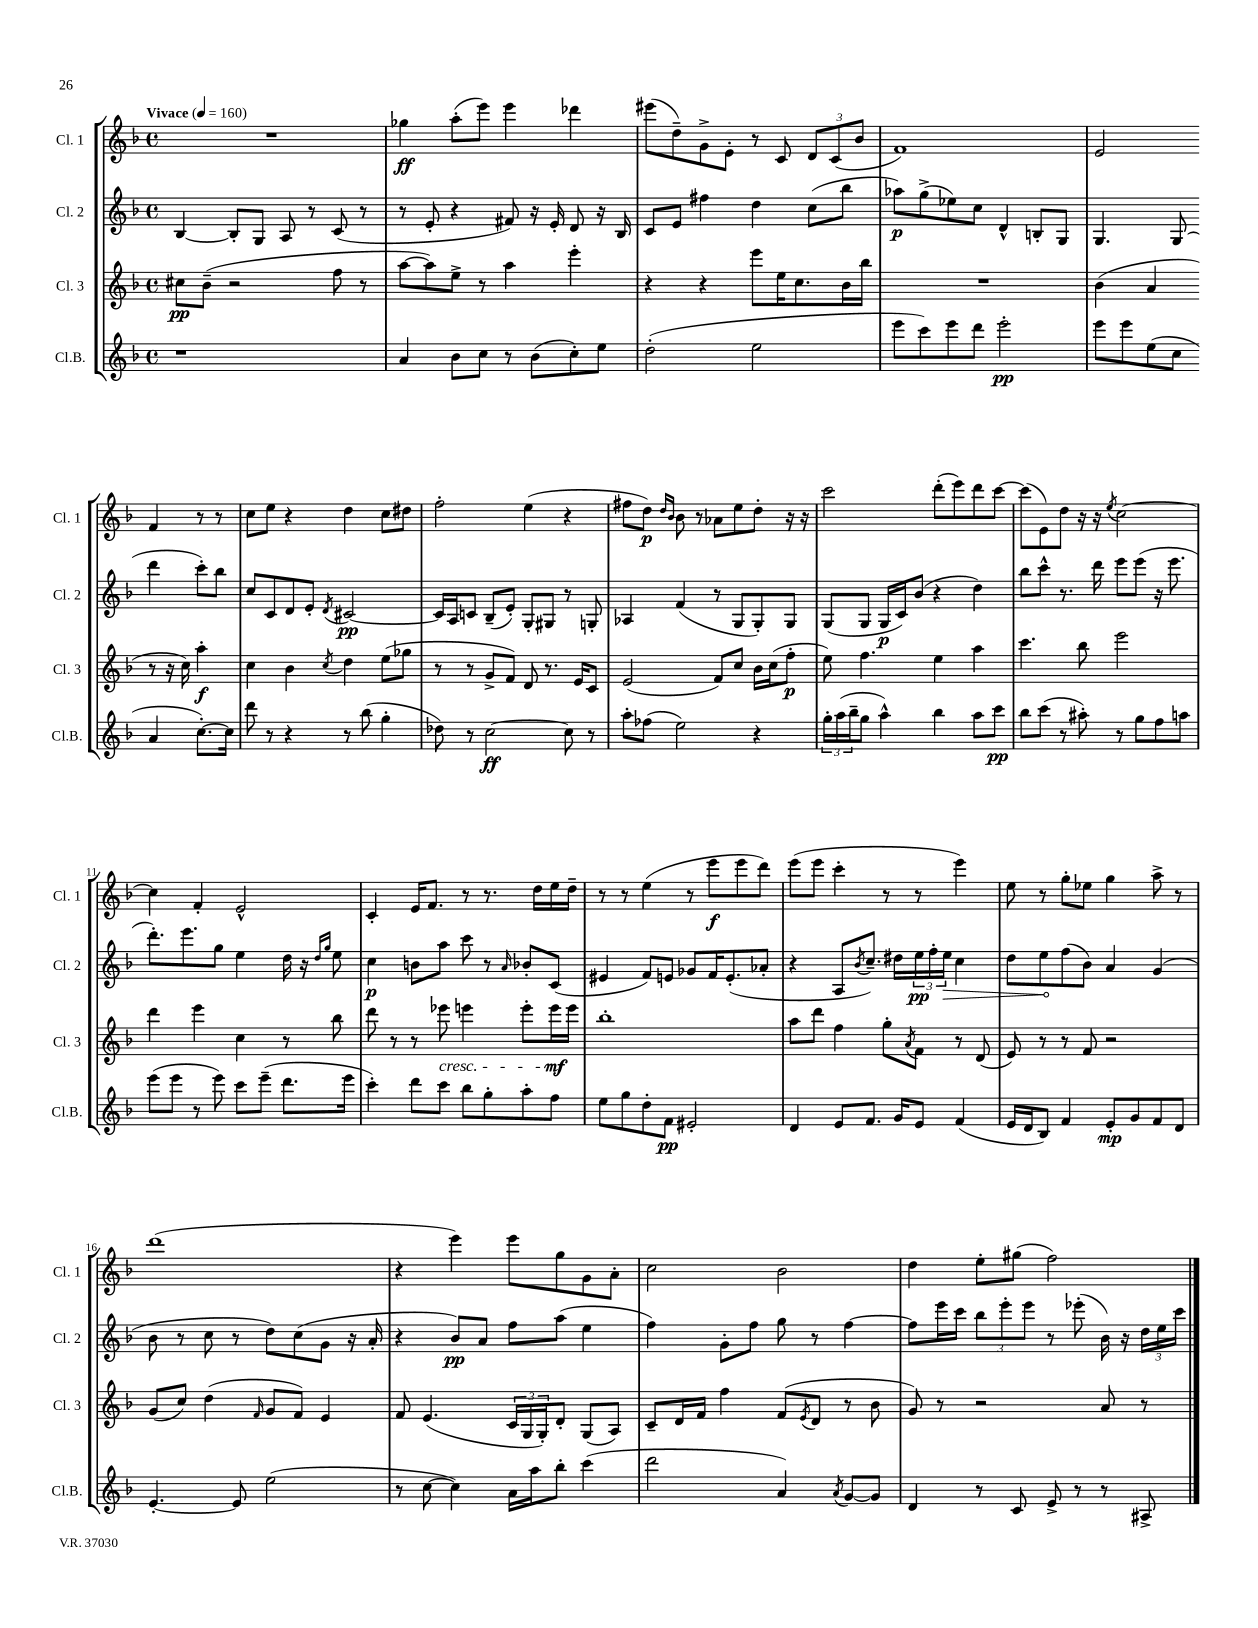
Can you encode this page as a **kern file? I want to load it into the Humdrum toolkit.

**kern	**kern	**kern	**kern
*staff4	*staff3	*staff2	*staff1
*clefG2	*clefG2	*clefG2	*clefG2
*k[b-]	*k[b-]	*k[b-]	*k[b-]
*M4/4	*M4/4	*M4/4	*M4/4
*met(c)	*met(c)	*met(c)	*met(c)
*MM160	*MM160	*MM160	*MM160
1r	8cc#	[4B-	1r
.	(8b-~	.	.
.	2r	8B-']	.
.	.	8G	.
.	.	8A	.
.	.	8r	.
.	8ff	(8c	.
.	8r	8r	.
=	=	=	=
4a	[8aa	8r	4gg-
.	8aa])	8e'	.
8b-	8ee^	4r	(8aa'
8cc	8r	.	8eee)
8r	4aa	8f#)	4eee
(8b-	.	16r	.
.	.	16e'	.
8cc')	4eee'	8d	4ddd-
8ee	.	16r	.
.	.	16B-	.
=	=	=	=
(2dd'	4r	8c	(8eee#
.	.	8e	8dd~)
.	4r	4ff#	8g^
.	.	.	8e'
2ee	8eee	4dd	8r
.	16ee	.	8c
.	8.cc	.	.
.	.	(8cc	12d
.	.	.	(12c
.	16b-	8bb-	.
.	.	.	12b-
.	16bb-	.	.
=	=	=	=
8eee	1r	8aa-)	1f)
8ccc)	.	(8gg^	.
8eee	.	8ee-)	.
8ddd	.	8cc	.
2eee'	.	4d^^	.
.	.	8B'	.
.	.	8G	.
=	=	=	=
8eee	(4b-	4.G	2e
8eee	.	.	.
(8ee	4a	.	.
8cc	.	(8G	.
4a	8r	4ddd	4f
.	16r	.	.
.	16cc)	.	.
[8.cc')	4aa'	8ccc')	8r
.	.	8bb-	8r
16cc]	.	.	.
=	=	=	=
8ddd	4cc	8cc	8cc
8r	.	8c	8ee
4r	4b-	8d	4r
.	.	8e'	.
.	8qcc	8qd	.
8r	4dd	[2c#	4dd
(8bb-	.	.	.
4gg'	(8ee	.	8cc
.	8gg-	.	8dd#
=	=	=	=
8dd-)	8r	16c#]	2ff'
.	.	16A	.
8r	8r	8c	.
[2cc	8g^	(8B-~	.
.	8f)	8e')	.
.	8d	8G'	(4ee
.	8.r	8G#	.
8cc]	.	8r	4r
.	16e	.	.
8r	8c	8G'	.
=	=	=	=
8aa'	(2e	4A-	8ff#
(8ff-	.	.	8dd)
.	.	.	16qqdd
.	.	.	16qqb-
2ee)	.	(4f	8b-
.	.	.	8r
.	8f)	8r	8a-
.	8cc	8G	8ee
4r	16b-	8G')	8dd'
.	(16cc	.	.
.	8ff'	8G	16r
.	.	.	16r
=	=	=	=
24gg'	8ee)	(8G	2ccc
(24aa	.	.	.
24bb-~	.	.	.
8gg	4.ff	8G	.
4aa^^)	.	16G	.
.	.	16c)	.
.	.	(8b-	.
4bb-	4ee	4r	(8ddd'
.	.	.	8eee)
8aa	4aa	4dd)	8ddd
8ccc	.	.	[8ccc
=	=	=	=
8bb-	4.ccc	8bb-	(8ccc]
(8ccc	.	8ccc^^	8e)
8r	.	8.r	8dd
8aa#')	8bb-	.	16r
.	.	16ddd	16r
.	.	.	8qee
8r	2eee	8eee	[2cc
8gg	.	(8eee	.
8ff	.	16r	.
.	.	8.eee	.
8aa	.	.	.
=	=	=	=
(8eee	4ddd	8.ddd')	4cc]
8eee	.	.	.
.	.	8.eee	.
8r	4eee	.	4f'
8eee)	.	8gg	.
8ccc	4cc	4ee	2e^^
(8eee~	.	.	.
8.ddd	8r	16dd	.
.	.	16r	.
.	.	16qqdd	.
.	.	16qqgg	.
.	8bb-	8ee	.
16eee	.	.	.
=	=	=	=
4ccc')	8ddd	4cc	4c'
.	8r	.	.
8ddd	8r	8b	16e
.	.	.	8.f
8ccc	8eee-	8aa	.
8bb-	4eee	8ccc	8r
8gg'	.	8r	8.r
.	.	16qqa	.
8aa'	8eee'	8b-'	.
.	.	.	16dd
8ff	16eee	(8c	16ee
.	16eee	.	16dd~
=	=	=	=
8ee	1bb-'	4e#	8r
8gg	.	.	8r
8dd'	.	8f)	(4ee
8f	.	8e	.
2e#'	.	8g-	8r
.	.	16f	8eee
.	.	(8.e'	.
.	.	.	8eee
.	.	8a-'	8ddd)
=	=	=	=
4d	8aa	4r	(8eee
.	8ddd	.	8eee
8e	4ff	8A	4ccc'
.	.	8qb-	.
8.f	.	8.cc~)	.
.	8gg'	.	8r
16g	.	16dd#	.
.	8qa	.	.
8e	8f	24ee	8r
.	.	24ff'	.
.	.	24ee	.
(4f	8r	4cc	4eee)
.	(8d	.	.
=	=	=	=
16e	8e)	8dd	8ee
16d	.	.	.
8B-)	8r	8ee	8r
4f	8r	(8ff	8gg'
.	8f	8b-)	8ee-
8e'	2r	4a	4gg
8g	.	.	.
8f	.	(4g	8aa^
8d	.	.	8r
=	=	=	=
[4.e'	(8g	8b-	(1ddd
.	8cc)	8r	.
.	(4dd	8cc	.
8e]	.	8r	.
.	16qqf	.	.
(2ee	8g	8dd)	.
.	8f)	(8cc	.
.	4e	8g	.
.	.	16r	.
.	.	16a'	.
=	=	=	=
8r	8f	4r	4r
[8cc	(4.e	.	.
4cc])	.	8b-)	4eee)
.	.	8a	.
16a	24c	8ff	8eee
.	24G	.	.
16aa	.	.	.
.	24G')	.	.
8bb-'	8d'	(8aa	8gg
(4ccc	(8G	4ee	8g
.	8A)	.	8a'
=	=	=	=
2ddd	8c~	4ff)	2cc
.	16d	.	.
.	16f	.	.
.	4ff	8g'	.
.	.	8ff	.
4a)	(8f	8gg	2b-
.	8qe	.	.
.	8d	8r	.
8qa	.	.	.
[8g	8r	[4ff	.
8g]	8b-	.	.
=	=	=	=
4d	8g)	8ff]	4dd
.	8r	16eee	.
.	.	16ccc	.
8r	2r	12bb-	8ee'
.	.	12eee'	.
8c	.	.	(8gg#
.	.	12eee	.
8e^	.	8r	2ff)
8r	.	(8eee-'	.
8r	8a	16b-)	.
.	.	16r	.
8A#^	8r	24dd	.
.	.	24ee	.
.	.	24ccc	.
==	==	==	==
*-	*-	*-	*-
